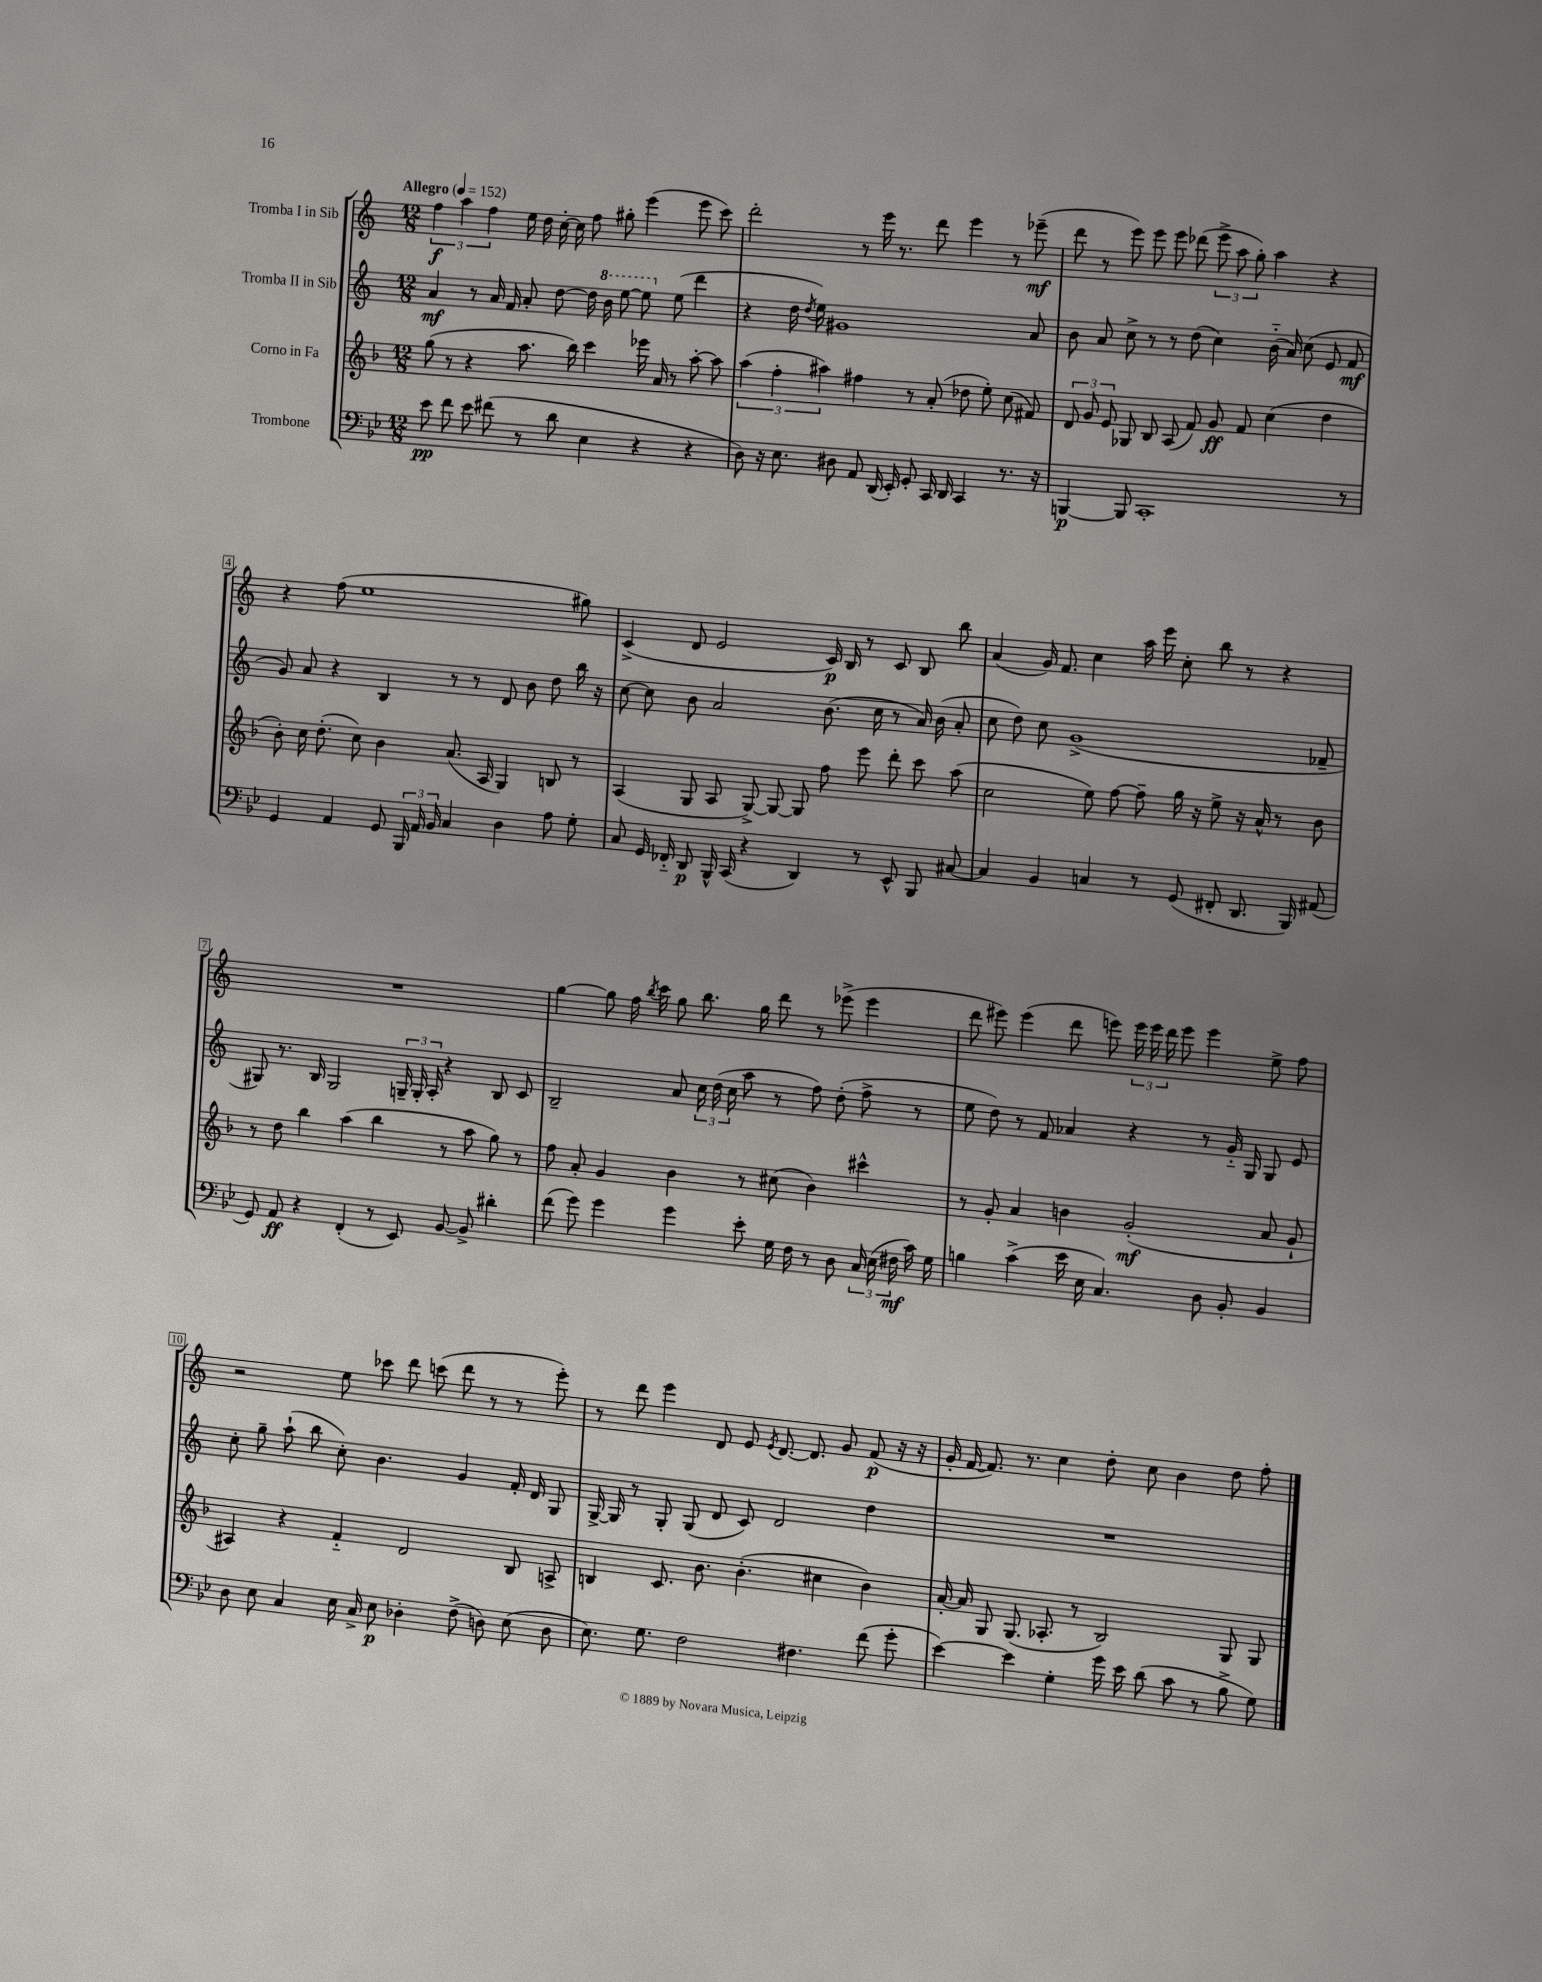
<<
\new StaffGroup <<
\new Staff = "s0" \with { instrumentName = "Tromba I in Sib" } {
    \clef treble \key c \major \numericTimeSignature \time 12/8 \tempo "Allegro" 4 = 152
    \autoBeamOff \tuplet 3/2 { f''4\f a''4 f''4 } e''16 d''16 c''16~-. c''16 f''8 gis''8-. e'''4( e'''8 c'''8) |
    d'''2-. r8 e'''16 r8. d'''8 e'''4 r8 ees'''8--\mf( |
    d'''8 r8 e'''8) e'''8 e'''8 des'''8( \tuplet 3/2 { e'''8-> a''8 g''8-.) } a''4 r4 |
    r4 f''8( e''1 gis''8) |
    c'4->( d'8 e'2 c'16\p) b16 r8 c'8 b8 b''8 |
    a'4( g'16) f'8. c''4 a''16 e'''16 c''8-. b''8 r8 r4 |
    R1. |
    g''4~ g''8 f''16 \acciaccatura { b''8 } c'''16 g''8 b''8. g''16 d'''8 r8 ees'''8->( ees'''4 |
    d'''8 eis'''8) eis'''4( d'''8 e'''8) \tuplet 3/2 { e'''16 e'''16 d'''16 } e'''8 e'''4 e''8-> f''8 |
    r2 e''8 ces'''8 d'''8 c'''8( d'''8 r8 r8 e'''8-.) |
    r8 d'''8 e'''4 d'8 e'8 \acciaccatura { e'8 } d'8.~ d'8. g'8 f'8\p( r16 r16 |
    g'16-. f'16~ f'8.) r8. c''4 d''8-. c''8 b'4 d''8 f''8-. \bar "|." |
}
\new Staff = "s1" \with { instrumentName = "Tromba II in Sib" } {
    \clef treble \key c \major \numericTimeSignature \time 12/8
    \autoBeamOff a'4\mf r8 a'16 f'16 a'8-. d''8~ d''16 \ottava #1 b''16 e'''8~ e'''8 \ottava #0 e''8( d'''4 |
    r4 d''16 \acciaccatura { d''8 } e''16) gis'1 a'8 |
    b'8 a'8 c''8-> r8 r8 d''8( c''4) b'16-_( a'16) c''8( e'8 f'8\mf |
    g'8) a'8 r4 b4 r8 r8 d'8 b'8 d''8 b''16 r16 |
    c''8~ c''8 b'8 a'2 b'8.( c''16 r8 a'16) b'16( a'8-. |
    c''8 d''8) c''8 g'1->( fes'8-- |
    gis8) r8. b16 gis2 \tuplet 3/2 { g16-- g16-. a16-. } r4 b8 c'8 |
    b2-- a'8 \tuplet 3/2 { c''16 d''16( c''16 } a''8 r8 f''8) d''8-.( f''8-> r8 |
    e''8 d''8) r8 f'8 aes'4 r4 r8 g'16-_ g16 g8 e'8 |
    c''8-. g''8-- a''8-!( b''8 c''8-.) b'4. g'4 f'16-. d'16 g8 |
    g16~-> g16 r8 g8-. g8( d'8 c'8) d'2 d''4 |
    R1. \bar "|." |
}
\new Staff = "s2" \with { instrumentName = "Corno in Fa" } {
    \clef treble \key f \major \numericTimeSignature \time 12/8
    \autoBeamOff g''8( r8 r4 a''8. bes''16) c'''4 ees'''16 a'16 r8 a''8~-. a''8 |
    \tuplet 3/2 { a''4( f''4-. ais''4) } fis''4 r8 a'8-.( des''8 e''8-.) c''8( fis'8) |
    \tuplet 3/2 { d'8 g'8 e'8 } ges8 bes8 a8( f'8) g'8\ff f'8 c''4( d''4 |
    bes'8-.) c''16 d''8.-.( c''8) bes'4 a'8.( a16 g4) b8 r8 |
    a4( g8 a8 g8~->) g8~ g8 f''8 e'''8 d'''8-. c'''8 a''8( |
    c''2 e''8) f''8~ f''8-- g''16 r16 e''8-> r16 a'16-^ r8 bes'8 |
    r8 d''8 bes''4 a''4( bes''4 r8 a''8 g''8) r8 |
    f''8 a'8-. g'4 bes'4 r8 cis''8( bes'4) cis'''4-^ |
    r8 g'8-. a'4 b'4 g'2-.\mf( a'8 g'8-! |
    ais4) r4 f'4-_ d'2 bes8 a8-> |
    b4 c'8. bes'8. bes'4.-.( cis''4 bes'4) |
    a'16~-. a'16 g8 g8.( aes8.-. r8 bes2) g8 g8 \bar "|." |
}
\new Staff = "s3" \with { instrumentName = "Trombone" } {
    \clef bass \key bes \major \numericTimeSignature \time 12/8
    \autoBeamOff ees'8\pp f'8 ees'8 fis'8( r8 d'8 ees4 r4 r4 |
    d8) r16 ees8. dis8 a,8 d,16( ees,16-.) g,8-. c,16 d,16 c,4 r8. r16 |
    b,,4~\p b,,8 c,1-. r8 |
    g,4 a,4 g,8 \tuplet 3/2 { bes,,16 a,16 bes,16 } c4 d4 a8 g8-. |
    c8 g,16 fes,16-_ d,8\p bes,,16-^ c,16( r4 d,4) r8 ees,8-^ bes,,8 cis8~ |
    cis4 bes,4 c4 r8 g,8( fis,8-. d,8. bes,,16) ais,8( |
    g,8) a,8\ff r4 f,4-.( r8 ees,8) bes,8~ bes,8-> dis'4-. |
    f'8( g'8) g'4 g'4 ees'8-. g16 f16 r8 d8 \tuplet 3/2 { c16 ees16( fis16\mf } c'16) g16 |
    b4 c'4->( ees'16 ees16 c4.) d8 bes,8-. bes,4 |
    d8 ees8 c4 ees16 c16-> ees8\p des4-. f8->( d8) ees8( d8 |
    ees8.) g8. f2 fis4. f'8( g'8-. |
    ees'4~) ees'4 g4-. g'16 ees'16 d'8( c'8 r8 bes8-> g8) \bar "|." |
}
>>
>>
\layout { \context { \Score \override BarNumber.stencil = #(make-stencil-boxer 0.1 0.3 ly:text-interface::print) } }
